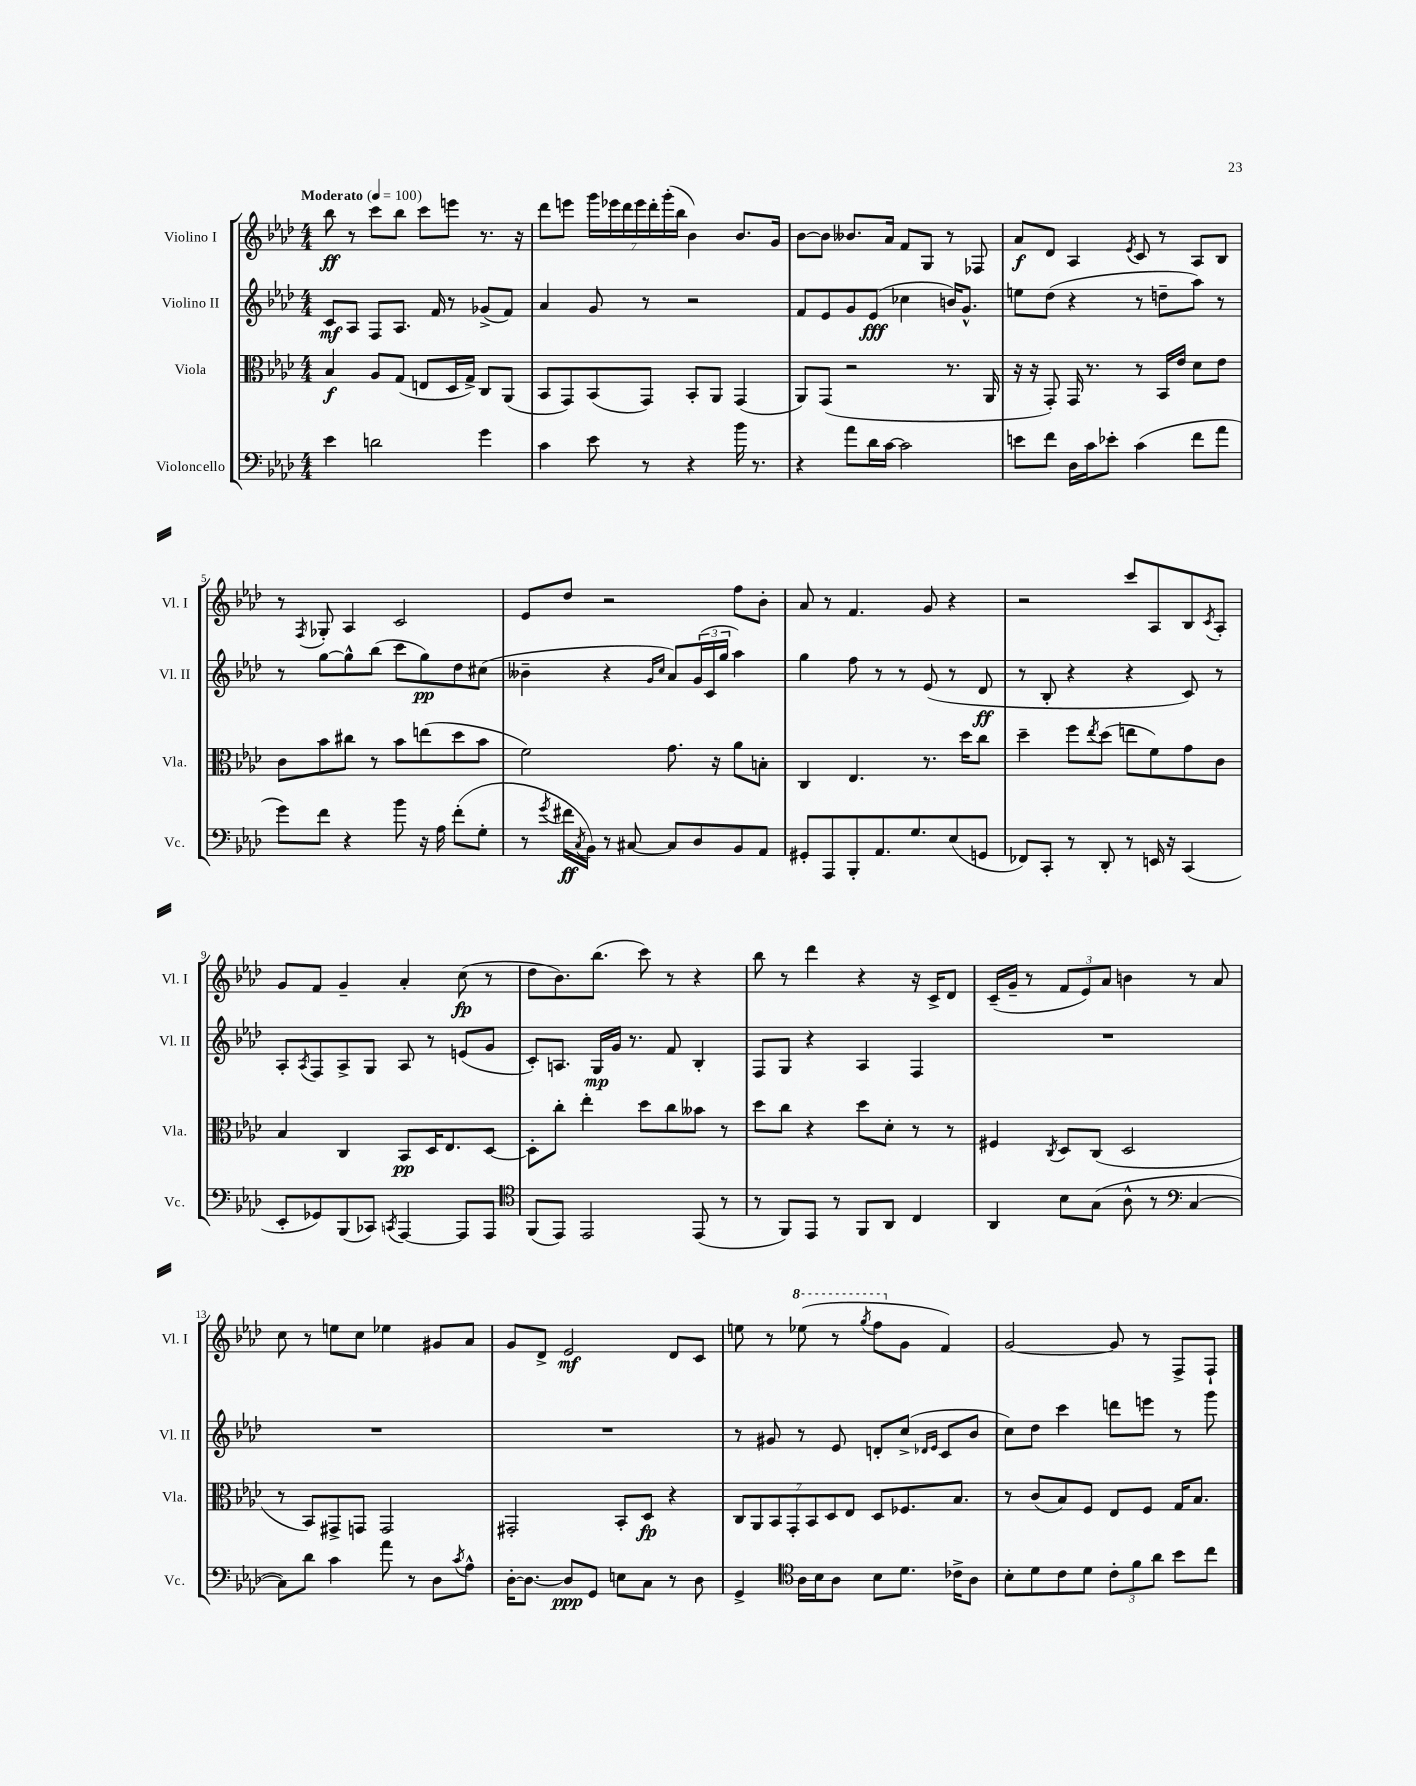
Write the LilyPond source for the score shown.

<<
\new StaffGroup <<
\new Staff = "s0" \with { instrumentName = "Violino I" shortInstrumentName = "Vl. I" } {
    \clef treble \key aes \major \numericTimeSignature \time 4/4 \tempo "Moderato" 4 = 100
    bes''8\ff r8 c'''8 bes''8 c'''8 e'''8 r8. r16 |
    des'''8 e'''8 \tuplet 7/4 { g'''16 ees'''16 des'''16 ees'''16 des'''16-. g'''16-.( bes''16 } bes'4) bes'8. g'16 |
    bes'8~ bes'8 beses'8. aes'16 f'8 g8 r8 fes8 |
    aes'8\f des'8 aes4 \acciaccatura { ees'8 } c'8 r8 aes8 bes8 |
    r8 \acciaccatura { f8 } ges8-. aes4 c'2 |
    ees'8 des''8 r2 f''8 bes'8-. |
    aes'8 r8 f'4. g'8 r4 |
    r2 c'''8 aes8 bes8 \acciaccatura { c'8 } aes8-. |
    g'8 f'8 g'4-- aes'4-. c''8\fp( r8 |
    des''8 bes'8.) bes''8.( c'''8) r8 r4 |
    bes''8 r8 des'''4 r4 r16 c'16-> des'8 |
    c'16--( g'16-- r8 \tuplet 3/2 { f'8 ees'8) aes'8 } b'4 r8 aes'8 |
    c''8 r8 e''8 c''8 ees''4 gis'8 aes'8 |
    g'8 des'8-> ees'2\mf des'8 c'8 |
    e''8 r8 \ottava #1 ees'''!8( r8 \acciaccatura { g'''8 } f'''8 \ottava #0 g'8 f'4) |
    g'2~ g'8 r8 f8-> f8-! \bar "|." |
}
\new Staff = "s1" \with { instrumentName = "Violino II" shortInstrumentName = "Vl. II" } {
    \clef treble \key aes \major \numericTimeSignature \time 4/4
    c'8\mf aes8 f8 aes8. f'16 r8 ges'8->( f'8) |
    aes'4 g'8 r8 r2 |
    f'8 ees'8 g'8 ees'8\fff( ces''4 b'16) g'8.-^ |
    e''8 des''8( r4 r8 d''8-- aes''8) r8 |
    r8 g''8~ g''8-^ bes''8( c'''8 g''8\pp) des''8 cis''8( |
    beses'4-- r4 \grace { g'16 c''16 } aes'8) \tuplet 3/2 { g'16( c'16 g''16 } aes''4) |
    g''4 f''8 r8 r8 ees'8( r8 des'8\ff |
    r8 bes8-. r4 r4 c'8) r8 |
    aes8-. \acciaccatura { aes8 } f8 aes8-> g8 aes8 r8 e'8( g'8 |
    c'8-.) a8. g16\mp g'16 r8. f'8 bes4-. |
    f8 g8 r4 aes4 f4 |
    R1 |
    R1 |
    R1 |
    r8 gis'8 r8 ees'8 d'8-. c''8->( \grace { des'16 ees'16 } c'8 bes'8 |
    c''8) des''8 c'''4 d'''8 e'''8 r8 g'''8 \bar "|." |
}
\new Staff = "s2" \with { instrumentName = "Viola" shortInstrumentName = "Vla." } {
    \clef alto \key aes \major \numericTimeSignature \time 4/4
    bes4\f aes8 g8( e8 des16 g16->) c8 aes,8( |
    bes,8 g,8) bes,8( g,8) bes,8-. aes,8 g,4( |
    aes,8) g,8( r2 r8. aes,16 |
    r16 r16 g,8-.) g,16 r8. r8 bes,16 ees'16 des'8 ees'8 |
    c'8 bes'8 cis''8 r8 bes'8 e''8( des''8 bes'8 |
    f'2) g'8. r16 aes'8 b8-. |
    c4 ees4. r8. des''16 c''8 |
    des''4-- f''8 \acciaccatura { ees''8 } des''8( e''8 f'8) g'8 c'8 |
    bes4 c4 bes,8\pp des16 ees8. des8~ |
    des8-. c''8-. ees''4-. des''8 c''8 beses'8 r8 |
    des''8 c''8 r4 des''8 des'8-. r8 r8 |
    fis4 \acciaccatura { c8 } des8 c8( des2 |
    r8 bes,8) gis,8-> g,8 g,2 |
    gis,2-. bes,8-. des8\fp r4 |
    \tuplet 7/4 { c8 aes,8 bes,8 g,8-. bes,8 des8 ees8 } des8 fes8. bes8. |
    r8 c'8( bes8) f8 ees8 f8 g16 bes8. \bar "|." |
}
\new Staff = "s3" \with { instrumentName = "Violoncello" shortInstrumentName = "Vc." } {
    \clef bass \key aes \major \numericTimeSignature \time 4/4
    ees'4 d'2 g'4 |
    c'4 ees'8 r8 r4 bes'16 r8. |
    r4 aes'8 des'16 c'16~ c'2 |
    e'8 f'8 des16 c'16 ees'8-. c'4( f'8 aes'8 |
    g'8) f'8 r4 bes'8 r16 aes16 f'8-.( g8-. |
    r8 \acciaccatura { g'8 } fis'16\ff \acciaccatura { c8 } bes,16) r8 cis8~ cis8 des8 bes,8 aes,8 |
    gis,8-. aes,,8 bes,,8-. aes,8. g8. ees8( g,8 |
    fes,8) c,8-. r8 des,8-. r8 e,16 r16 c,4( |
    ees,8-. ges,8) bes,,8( ces,8) \acciaccatura { c,8 } aes,,4~ aes,,8 aes,,8 |
    \clef tenor f,8( ees,8) ees,2 ees,8( r8 |
    r8 f,8) ees,8 r8 f,8 aes,8 c4 |
    aes,4 bes8 g8( aes8-^ r8 \clef bass c4~ |
    c8) des'8 c'4 aes'8 r8 des8 \acciaccatura { c'8 } aes8-^ |
    des16~-. des8.~ des8\ppp g,8 e8 c8 r8 des8 |
    g,4-> \clef tenor aes16 bes16 aes8 bes8 des'8. ces'16-> aes8 |
    bes8-. des'8 c'8 des'8 \tuplet 3/2 { c'8-. f'8 aes'8 } bes'8 c''8 \bar "|." |
}
>>
>>
